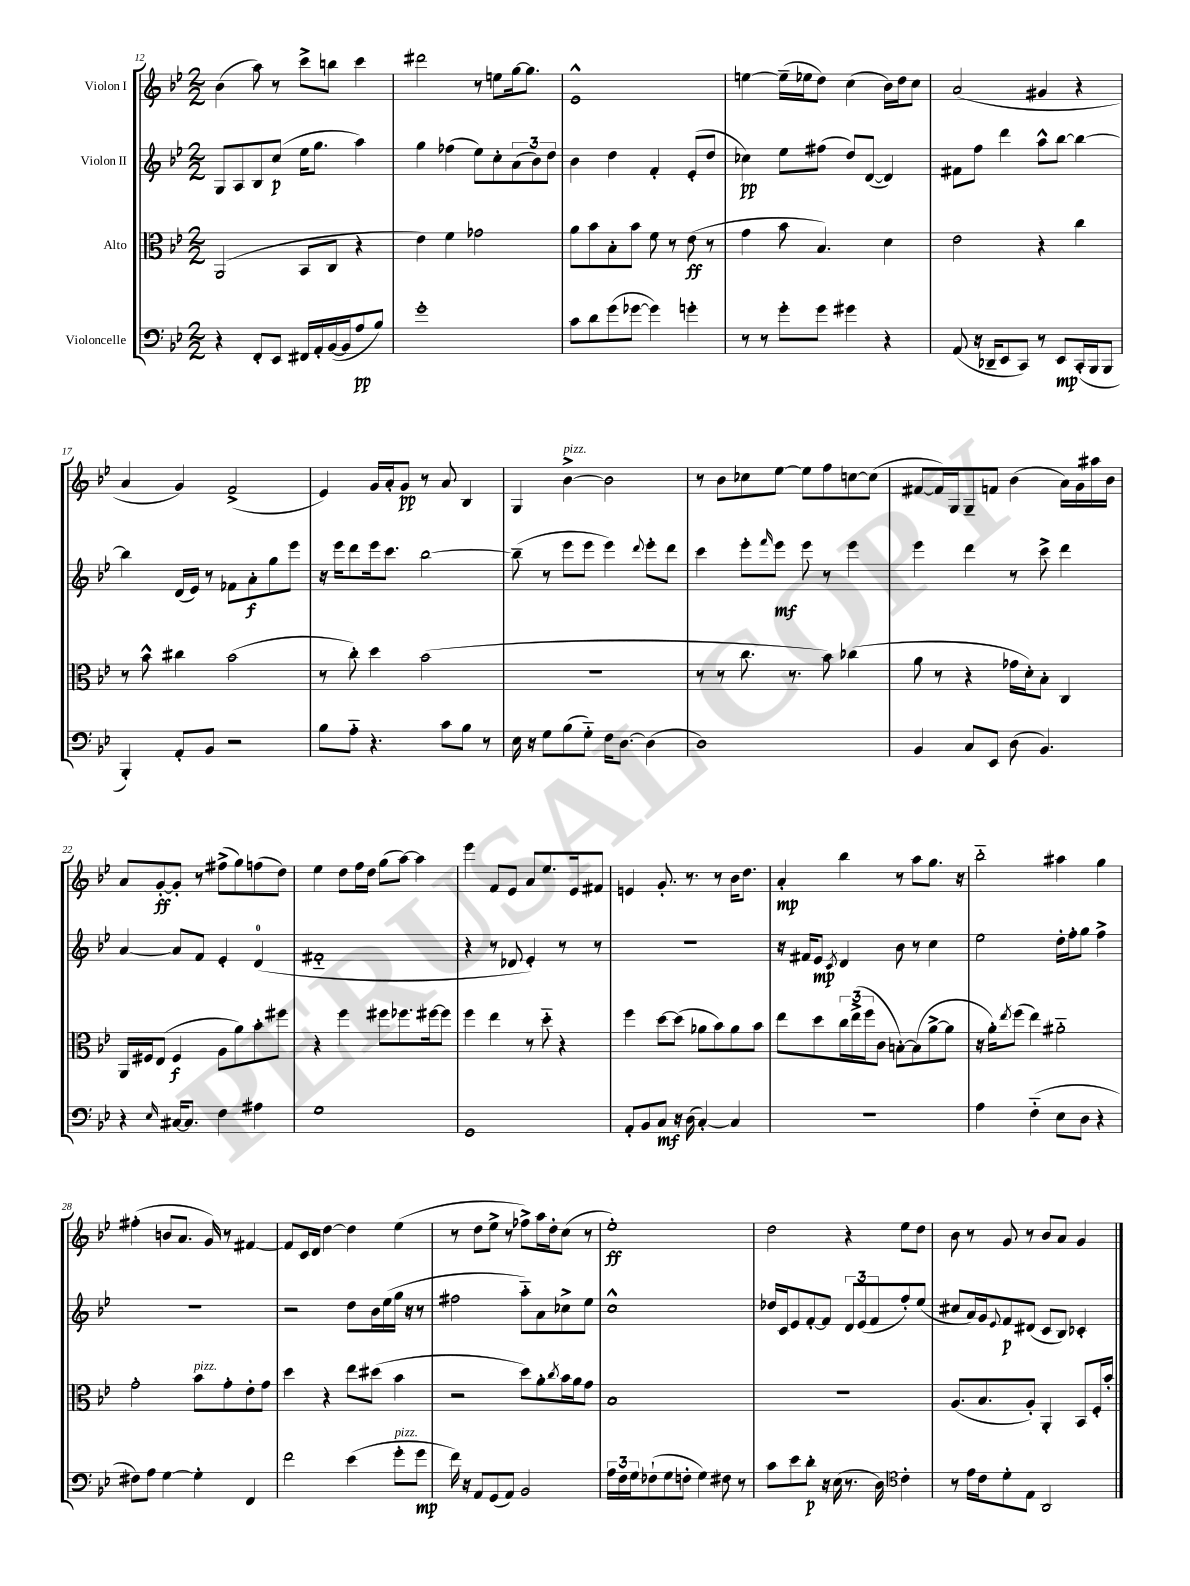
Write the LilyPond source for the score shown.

<<
\new StaffGroup <<
\new Staff = "s0" \with { instrumentName = "Violon I" } {
    \clef treble \key bes \major \numericTimeSignature \time 2/2
    bes'4( a''8) r8 c'''8-> b''8 c'''4 |
    dis'''2 r8 e''8 g''16~ g''8. |
    ees'1-^ |
    e''4~ e''16--( ees''16 d''8) c''4( bes'16) d''16 c''8 |
    a'2( gis'4 r4 |
    a'4 g'4) f'2->( |
    ees'4) g'16 a'16-. g'8\pp r8 a'8 bes4 |
    g4 bes'4~->^\markup { \italic "pizz." } bes'2 |
    r8 bes'8 ces''8 ees''8~ ees''8 f''8 c''8~ c''8( |
    fis'8~ fis'16) g16 g8-- f'8 bes'4( a'16) g'16 ais''16 bes'16 |
    a'8 g'8~-.\ff g'8-. r8 fis''8->( g''8) f''8( d''8) |
    ees''4 d''8 f''16 d''16 g''8( a''8~) a''4 |
    ees'''4 f'8 ees'8 a'8 ees''8. ees'16 fis'8 |
    e'4 g'8.-. r8. r8 bes'16 d''8. |
    a'4-.\mp bes''4 r8 a''8 g''8. r16 |
    bes''2-_ ais''4 g''4 |
    fis''4-.( b'8 a'8. g'16) r8 fis'4~ |
    fis'8 c'16 d'16 d''4~ d''4 ees''4( |
    r8 d''8 ees''8-> r8 fes''8->) a''16 d''16-. c''8( r8 |
    ees''1-.\ff) |
    d''2 r4 ees''8 d''8 |
    bes'8 r8 g'8 r8 bes'8 a'8 g'4 \bar "|." |
}
\new Staff = "s1" \with { instrumentName = "Violon II" } {
    \clef treble \key bes \major \numericTimeSignature \time 2/2
    g8 a8 bes8 c''8\p( ees''16 g''8. a''4) |
    g''4 fes''4( ees''8) c''8-. \tuplet 3/2 { a'8( bes'8) d''8 } |
    bes'4 d''4 f'4-. ees'8-.( d''8 |
    ces''4\pp) ees''8 fis''8( d''8) d'8~( d'4) |
    fis'8 f''8 d'''4 a''8-^ bes''8~ bes''4~ |
    bes''4 d'16( ees'16) r8 fes'8 a'8-.\f g''8 ees'''8 |
    r16 ees'''16 d'''8 ees'''16 c'''8. bes''2~ |
    bes''8--( r8 ees'''8 ees'''8 ees'''4) \appoggiatura { d'''8 } ees'''8-. d'''8 |
    c'''4 ees'''8-. \grace { f'''16 } ees'''8\mf ees'''8 r8 ees'''4 |
    ees'''4 d'''4 r8 c'''8-> d'''4 |
    a'4~ a'8 f'8 ees'4-. d'4-0( |
    fis'1-_ |
    r4 r8 des'8 ees'4-.) r8 r8 |
    R1 |
    r16 fis'16 ees'8\mp \acciaccatura { c'8 } d'4 bes'8 r8 c''4 |
    ees''2 d''16-. f''16-. g''8 f''4-> |
    r1 |
    r2 d''8 bes'16 ees''16( g''16 r16 r8 |
    fis''2 a''8-_) a'8 ces''8-> ees''8 |
    c''1-^ |
    des''16 c'16 ees'8 f'8~-. f'8 \tuplet 3/2 { d'8 ees'8( f'8 } f''8-.) ees''8( |
    cis''8 a'16) g'16 \appoggiatura { ees'8 } f'8\p dis'8( c'8 bes8) ces'4-. \bar "|." |
}
\new Staff = "s2" \with { instrumentName = "Alto" } {
    \clef alto \key bes \major \numericTimeSignature \time 2/2
    a,2( bes,8 c8 r4 |
    ees'4) f'4 ges'2 |
    a'8 bes'8 bes8-. bes'8 f'8 r8 ees'8\ff( r8 |
    g'4 bes'8 bes4.) d'4 |
    ees'2 r4 c''4 |
    r8 bes'8-^ cis''4 bes'2( |
    r8 c''8-.) d''4 bes'2( |
    R1 |
    r8 r8 c''8. r8. bes'8) ces''4( |
    a'8 r8 r4 ges'16 d'16-.) bes8-. c4 |
    a,16 fis16 ees8( fis4\f a8 a'8) bes'8-. fis''8 |
    r4 f''4 fis''8 fes''8. fis''16~ fis''8 |
    f''4 ees''4 r8 d''8-_ r4 |
    f''4 d''8~ d''8( aes'8 bes'8) aes'8 bes'8 |
    ees''8 d''8 \tuplet 3/2 { c''16 ees''16->( f''16 } c'8 b8~-.) b8( a'8~-> a'8 |
    r16 a'16-.) \acciaccatura { ees''8 } f''8( ees''4) ais'2-_ |
    g'2-. bes'8^\markup { \italic "pizz." } g'8-. ees'8-. g'8 |
    d''4 r4 ees''8 dis''8( bes'4 |
    r2 d''8) a'8-. \acciaccatura { c''8 } bes'16 a'16 g'8 |
    bes1 |
    R1 |
    a8.( bes8. a8-.) a,4-. bes,8 f16-. bes'16-. \bar "|." |
}
\new Staff = "s3" \with { instrumentName = "Violoncelle" } {
    \clef bass \key bes \major \numericTimeSignature \time 2/2
    r4 f,8-. ees,8 fis,16 a,16-. bes,16~( bes,16 a8\pp bes8) |
    g'1-. |
    c'8 d'8 g'8( ges'8~ ges'4) g'4-. |
    r8 r8 g'8-. g'8 gis'4 r4 |
    a,8( r16 des,16-- ees,8 c,8) r8 ees,8\mp c,16-.( bes,,16 bes,,8 |
    bes,,4-.) a,8-. bes,8 r2 |
    bes8 a8-_ r4. c'8 bes8 r8 |
    ees16 r16 g8 bes8( g8-_) f16 d8.~ d4( |
    d1) |
    bes,4 c8 ees,8 d8( bes,4.) |
    r4 \grace { ees16 } cis16~ cis8. f4 ais4 |
    g1 |
    g,1 |
    a,8-. bes,8 c8\mf r16 d16( c4~-.) c4 |
    r1 |
    a4 f4-_( ees8 d8 r4 |
    fis8) a8 g4~ g4-. f,4 |
    f'2 ees'4( g'8-.^\markup { \italic "pizz." } g'8\mp |
    f'16) r16 a,8 g,8( a,8) bes,2 |
    \tuplet 3/2 { a16 f16 g16 } fes8-!( g8 f8-. g4) fis8 r8 |
    c'8 ees'8 d'8-.\p r16 ees16( r8. d16) \clef tenor c'4-. |
    r8 ees'16 c'16 d'8-. ees8 a,2 \bar "|." |
}
>>
>>
\layout { \context { \Score currentBarNumber = #12 } }
